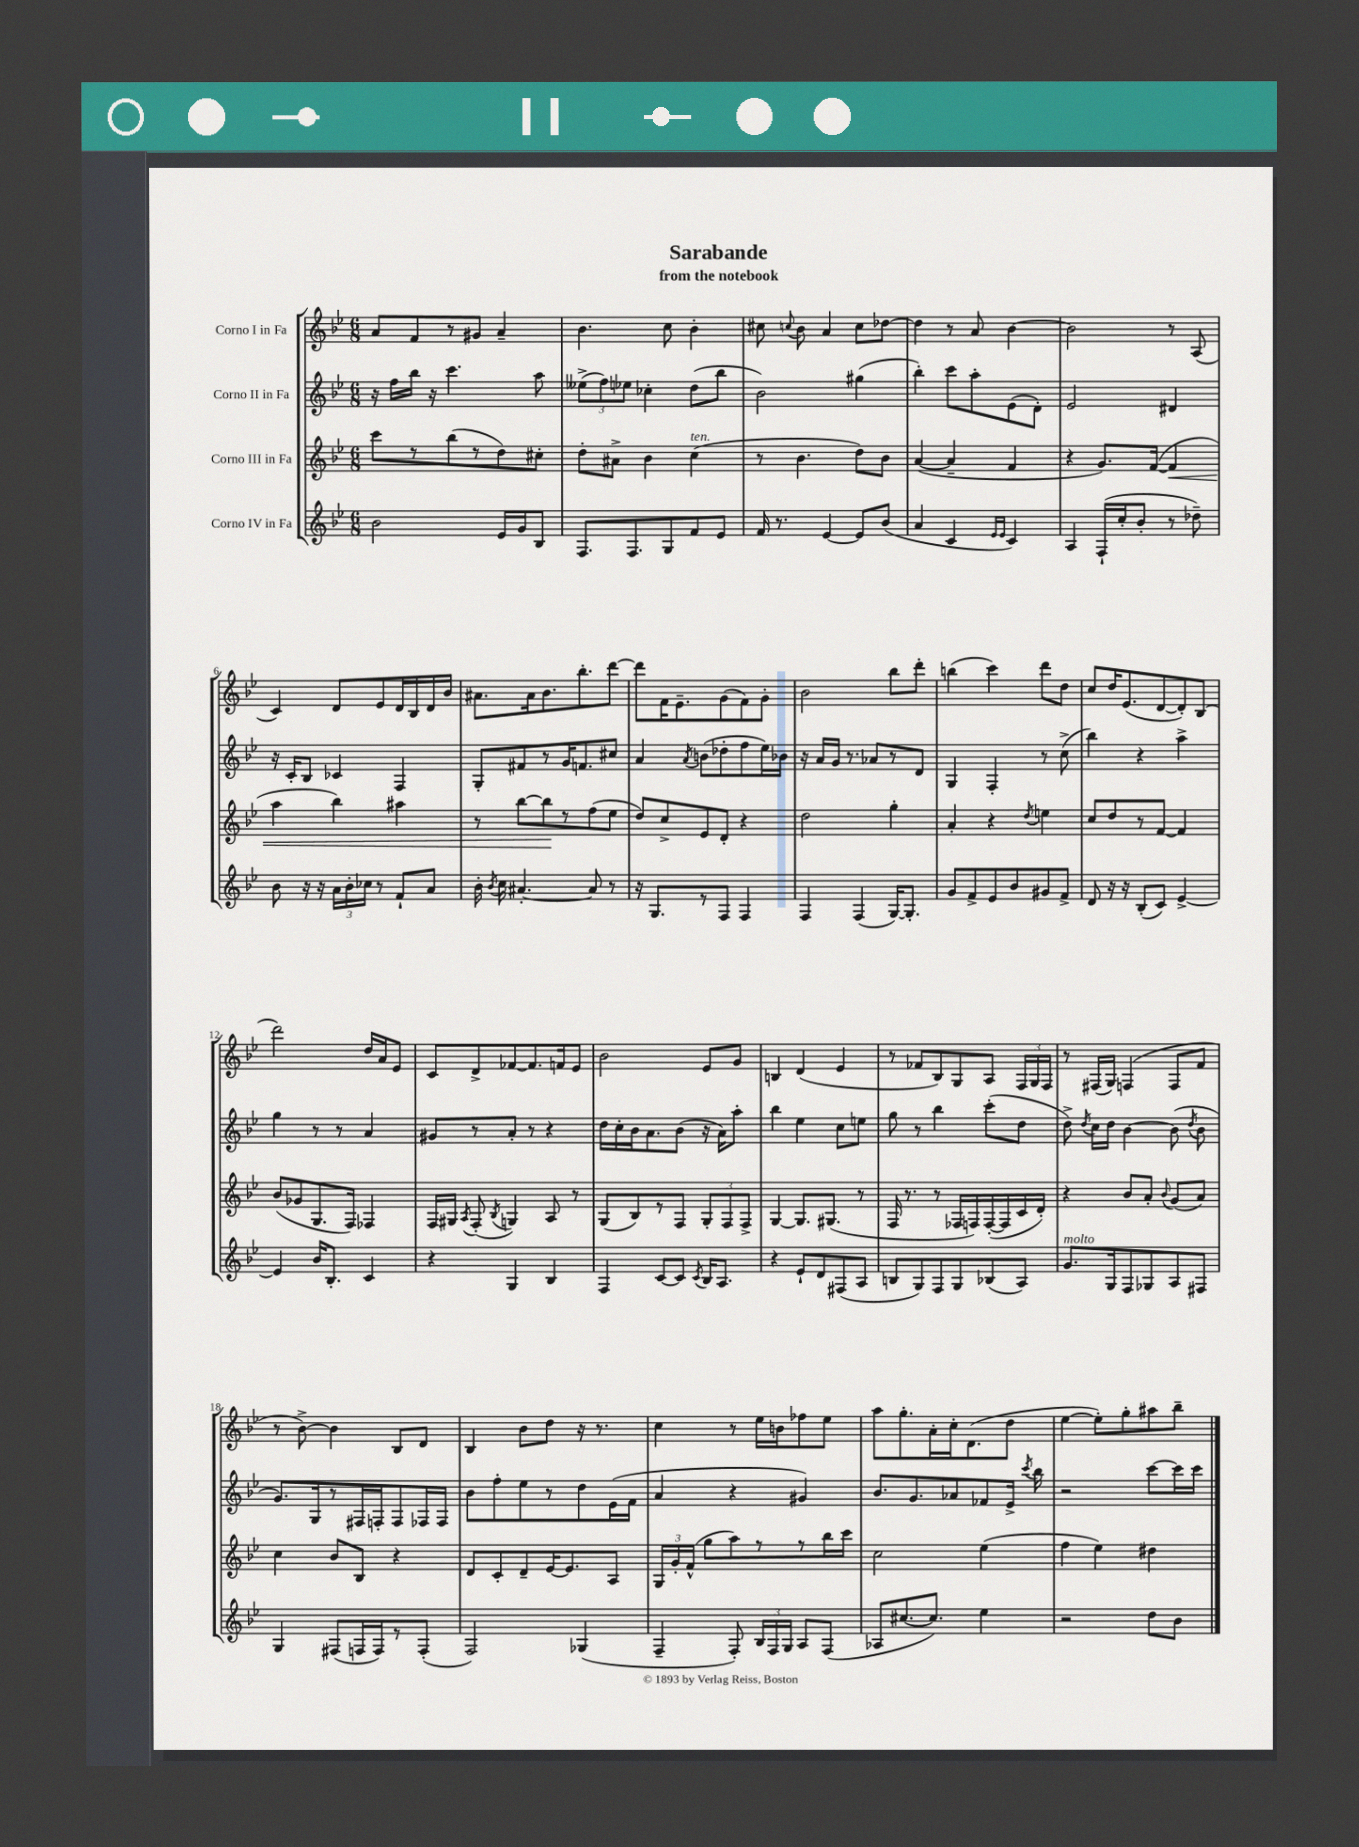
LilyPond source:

\header { title = "Sarabande" subtitle = "from the notebook" }
<<
\new StaffGroup <<
\new Staff = "s0" \with { instrumentName = "Corno I in Fa" } {
    \clef treble \key bes \major \numericTimeSignature \time 6/8
    \autoBeamOff a'8[ f'8 r8 gis'8] a'4-- |
    bes'4. c''8 bes'4-. |
    cis''8 \appoggiatura { c''8 } bes'8 a'4 c''8[ des''8]~ |
    des''4 r8 a'8 bes'4~ |
    bes'2 r8 a8( |
    c'4) d'8[ ees'8 d'16 bes16 d'16 bes'16] |
    ais'8.[ ais'16 bes'8. bes''8.-. d'''8]~ |
    d'''8[ f'16 ees'8.-- g'8( f'8) g'8]-. |
    bes'2 bes''8[ d'''8]-. |
    b''4( c'''4) d'''8[ d''8] |
    c''8[ d''16 ees'8.( d'8~ d'8-.) bes8]( |
    d'''2) d''16[ a'16 ees'8] |
    c'8[ d'8-> fes'8~ fes'8. f'16 ees'8] |
    bes'2 ees'8[ g'8] |
    b4 d'4( ees'4 |
    r8 fes'8[ bes8) g8 a8] \tuplet 3/2 { f16[ g16 f16] } |
    r8 fis16[( g16]) f4( f8[ f'8] |
    r8 bes'8~->) bes'4 bes8[ d'8] |
    bes4 bes'8[ d''8] r16 r8. |
    c''4 r8 ees''16[ b'16 fes''8 ees''8] |
    a''8[ g''8.-. a'16-. c''16-. d'8.( d''8] |
    ees''4~ ees''8[-.) g''8-. ais''8 bes''8]-- \bar "|." |
}
\new Staff = "s1" \with { instrumentName = "Corno II in Fa" } {
    \clef treble \key bes \major \numericTimeSignature \time 6/8
    \autoBeamOff r16 f''16[ bes''16] r16 c'''4. a''8 |
    \tuplet 3/2 { eeses''8[->( f''8) ees''8] } ces''4-. d''8[( bes''8] |
    bes'2) gis''4( |
    bes''4-.) c'''8[ a''8-. ees'8( d'8]-.) |
    ees'2 dis'4 |
    r16 c'16[-. bes8] ces'4 f4 |
    g8[-. fis'8 r8 g'16 f'8. cis''8] |
    a'4 \acciaccatura { a'8 } b'8[( des''8-. f''8 ees''16) bes'16] |
    r16 a'16[ g'16] r8. aes'8[ r8 d'8] |
    g4 f4-. r8 c''8->( |
    bes''4) r4 a''4-> |
    g''4 r8 r8 a'4 |
    gis'8[ r8 a'8]-. r8 r4 |
    d''16[ c''16-. bes'16 a'8. bes'8]( r16 a'16[) a''8]-. |
    bes''4 ees''4 c''8[ e''8] |
    g''8 r8 bes''4 c'''8[-.( d''8] |
    d''8->) \acciaccatura { d''8 } c''16[ d''16] bes'4~ bes'8( \acciaccatura { d''8 } bes'8 |
    g'8.[) g16 r8 fis16 f16-. f8 fes16 fes16] |
    bes'8[ f''8-. ees''8 r8 d''8 ees'16( f'16] |
    a'4 r4 gis'4) |
    bes'8.[ g'8. aes'8 fes'8 ees'16]-> \acciaccatura { c'''8 } bes''16 |
    r2 c'''8[~ c'''16 c'''16] \bar "|." |
}
\new Staff = "s2" \with { instrumentName = "Corno III in Fa" } {
    \clef treble \key bes \major \numericTimeSignature \time 6/8
    \autoBeamOff c'''8[ r8 bes''8( r8 d''8) cis''8]-. |
    d''8[-. ais'8]-> bes'4 c''4^\markup { \italic "ten." }( |
    r8 bes'4. d''8[) bes'8] |
    a'4~( a'4-- f'4 |
    r4 g'8.[) f'16]~( f'4\< |
    a''4 bes''4) ais''4 |
    r8 bes''8[~ bes''8\! r8 f''8( ees''8] |
    d''8[) c''8-> ees'8 d'8]-. r4 |
    d''2 g''4-. |
    a'4-. r4 \acciaccatura { d''8 } e''4 |
    c''8[ d''8 r8 f'8]~ f'4 |
    bes'8[( ges'8 g8. f16]) fes4 |
    f16[ gis16] \acciaccatura { a8 } f8-.( \acciaccatura { bes8 } g4) a8 r8 |
    g8[( bes8) r8 f8] \tuplet 3/2 { g8[-. f8 f8]-> } |
    g4~ g8.[ gis8.]( r8 |
    f16 r8. r8 fes16[ f16) f16~-.( f16 c'16 d'16]-.) |
    r4 bes'8[ a'8]-. \appoggiatura { bes'8 } g'8[( a'8]) |
    c''4 bes'8[ bes8] r4 |
    d'8[ c'8-. d'8-- ees'16~ ees'8. a8] |
    \tuplet 3/2 { g16[ g'16-. f'16]-^( } g''8[ a''8) r8 r8 bes''16 c'''16] |
    c''2 ees''4( |
    f''4 ees''4) dis''4 \bar "|." |
}
\new Staff = "s3" \with { instrumentName = "Corno IV in Fa" } {
    \clef treble \key bes \major \numericTimeSignature \time 6/8
    \autoBeamOff bes'2 ees'16[ g'16 bes8] |
    f8.[ f8. g8 f'8 ees'8] |
    f'16 r8. ees'4~ ees'8[ bes'8]( |
    a'4 c'4 \grace { ees'16[ ees'16] } c'4) |
    a4 f16[-!( c''16-. bes'8]-. r8 des''8--) |
    bes'8 r16 r16 \tuplet 3/2 { a'16[ bes'16-. ces''16] } r8 f'8[-! a'8] |
    bes'16-. \acciaccatura { bes'8 } c''16 ais'4.~-. ais'8 r8 |
    r16 g8.[ r8 f8] f4 |
    f4 f4( g16[~) g8.]-. |
    g'8[ f'8-> ees'8 bes'8 gis'8 f'8]-> |
    d'8 r16 r16 bes8[-.( c'8]) ees'4~-> |
    ees'4 bes'16[ bes8.]-. c'4 |
    r4 g4 bes4 |
    f4 c'8[~ c'8] \acciaccatura { c'8 } bes16[ a8.] |
    r4 ees'8[-! d'8 fis8( a8] |
    b8[ g8) f8 g8 bes8( a8]) |
    g'8.[^\markup { \italic "molto" } g16 f8 ges8 a8 fis8] |
    g4 fis8[( f16 f16) r8 f8]-.( |
    f2) ges4( |
    f4-- f8-.) \tuplet 3/2 { bes16[ f16 g16] } a8[ f8]( |
    aes8[ cis''8.~ cis''8.]) ees''4 |
    r2 d''8[ bes'8] \bar "|." |
}
>>
>>
